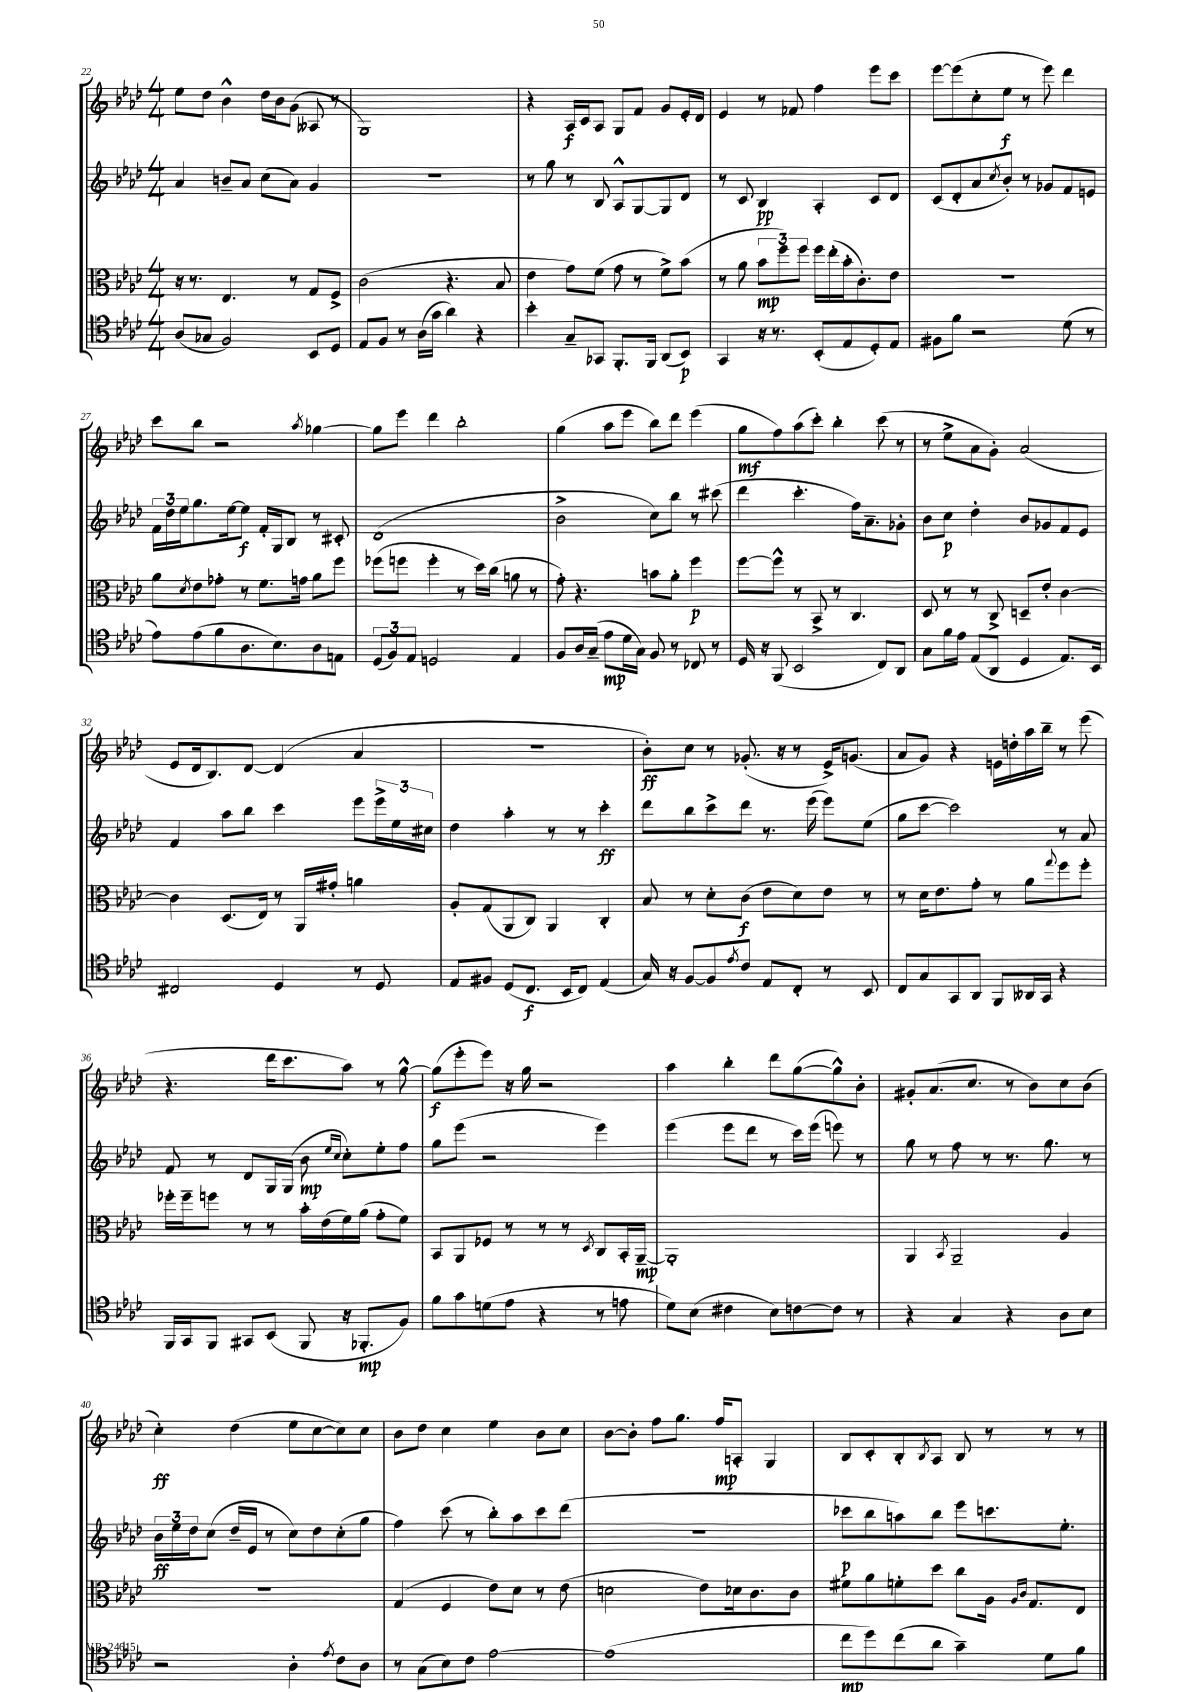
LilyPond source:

<<
\new StaffGroup <<
\new Staff = "s0" {
    \clef treble \key aes \major \numericTimeSignature \time 4/4
    ees''8 des''8 bes'4-^ des''16 bes'16 g'8( aeses8 r8 |
    g1) |
    r4 aes16\f c'16 aes8 g8 f'8 g'8 ees'16-. des'16 |
    ees'4 r8 fes'8 f''4 ees'''8 c'''8 |
    ees'''8~ ees'''8( c''8-. ees''8\f r8 ees'''8) des'''4 |
    c'''8 bes''8 r2 \acciaccatura { aes''8 } ges''4~ |
    ges''8 ees'''8 des'''4 bes''2-. |
    g''4( aes''8 ees'''8 bes''8) des'''8 ees'''4( |
    g''8\mf f''8) aes''8( c'''8-.) bes''4-. c'''8( r8 |
    r8 ees''8-> aes'8 g'8-.) aes'2( |
    ees'8 des'16 bes8.) des'8~ des'4( aes'4 |
    R1 |
    bes'8-.\ff) c''8 r8 ges'8.-.( r16 r8 ees'16->) g'8.( |
    aes'8 g'8) r4 e'16 d''16-. aes''16 bes''16-- r8 ees'''8( |
    r4. des'''16 c'''8. aes''8) r8 g''8~-^ |
    g''8\f( ees'''8-. ees'''8) r16 g''16 r2 |
    aes''4 bes''4-. des'''8 g''8~( g''8-^) bes'8-. |
    gis'8-. aes'8.( c''8. r8 bes'8) c''8 bes'8( |
    c''4-.\ff) des''4( ees''8 c''8~ c''8) c''8 |
    bes'8 des''8 c''4 ees''4 bes'8 c''8 |
    bes'8~ bes'8-. f''8 g''8. f''16\mp a8-. g4 |
    bes8 c'8-. bes8-. \acciaccatura { bes8 } aes8 bes8 r8 r8 r8 \bar "|." |
}
\new Staff = "s1" {
    \clef treble \key aes \major \numericTimeSignature \time 4/4
    aes'4 b'8-- aes'8 c''8( aes'8) g'4 |
    R1 |
    r8 g''8 r8 bes8 aes8-^ g8~ g8 des'8 |
    r8 c'8 bes4\pp aes4-. c'8 des'8 |
    c'8( des'8-. aes'8 \acciaccatura { c''8 } bes'8-.) r8 ges'8 f'8 e'8 |
    \tuplet 3/2 { f'16 des''16 ees''16 } g''8. ees''16~ ees''8\f f'16-. g16 bes8 r8 cis'8-. |
    des'1( |
    bes'2-> c''8) bes''8 r8 cis'''8( |
    des'''4 c'''4.-. f''16) aes'8.-- ges'8-. |
    bes'8 c''8\p des''4-. bes'8 ges'8 f'8 ees'8 |
    f'4 aes''8 bes''8 c'''4 ees'''8 \tuplet 3/2 { ees'''16-> ees''16 cis''16 } |
    des''4 aes''4-. r8 r8 c'''4-.\ff |
    des'''8 bes''8 c'''8-> des'''8 r8. ees'''16( ees'''8) ees''8( |
    g''8 c'''8~ c'''2) r8 aes'8 |
    f'8 r8 des'8 g16 g16( bes'8\mp \grace { ees''16 c''16 } c''8-.) ees''8-. f''8 |
    g''8 ees'''8( r2 ees'''4) |
    ees'''4( ees'''8 des'''8 r8 c'''16) ees'''16( e'''8) r8 |
    g''8 r8 f''8 r8 r8. g''8. r8 |
    \tuplet 3/2 { bes'16\ff ees''16 des''16 } c''8( des''16-- ees'16 r8 c''8) des''8 c''8-.( g''8 |
    f''4) c'''8( r8 bes''8-.) aes''8 c'''8 des'''8( |
    R1 |
    ces'''8\p bes''8 a''8) bes''8 ees'''8 c'''8. ees''8.-. \bar "|." |
}
\new Staff = "s2" {
    \clef alto \key aes \major \numericTimeSignature \time 4/4
    r16 r8. ees4. r8 g8 f8-> |
    c'2( r4. bes8 |
    ees'4 g'8) f'8( g'8 r8 f'8->) bes'8( |
    r8 aes'8 \tuplet 3/2 { bes'8\mp f''8) f''8 } f''16 ees''16-.( bes'16-. c'8.-.) ees'8 |
    R1 |
    aes'8 \acciaccatura { des'8 } ees'8 ges'8-. r8 f'8. g'16 aes'8 f''8 |
    fes''8( f''8 f''4-. r8 des''16) c''16( a'8 r8 |
    g'8-.) r4. b'8 aes'8-. f''4\p |
    f''8~ f''8-^ r8 bes,8-> r8 c4. |
    des8 r8 r8 c8-> d8-- ees'8-. c'4~ |
    c'4 des8.( ees16) r8 aes,16 gis'16-. a'4 |
    aes8-. g8( aes,8 c8) aes,4 c4-. |
    bes8 r8 des'8-. c'8\f( ees'8 des'8) ees'8 r8 |
    r8 des'16 ees'8. g'8-. r8 aes'8 \appoggiatura { g''8 } f''8 f''8-. |
    fes''16-. fes''16-- f''8 r8 r8 bes'16-. ees'16( f'16) aes'16( g'8-. f'8) |
    bes,8 aes,8 fes8 r8 r8 r8 \acciaccatura { des8 } c8 bes,16-. aes,16~--\mp |
    aes,1-. |
    aes,4 \acciaccatura { bes,8 } aes,2-- aes4 |
    R1 |
    g4( f4 ees'8) des'8 r8 ees'8( |
    d'2 ees'8) des'16 c'8. c'8 |
    fis'8 aes'8 f'8-. des''8 c''8 aes16 \grace { aes16 c'16 } g8. ees8 \bar "|." |
}
\new Staff = "s3" {
    \clef tenor \key aes \major \numericTimeSignature \time 4/4
    aes8( ges8 f2) bes,8 des8 |
    ees8 f8 r8 aes16( g'16 aes'4) r4 |
    bes'4-. g8-- ges,8 f,8.-. f,16 aes,8( bes,8\p) |
    g,4 r16 r8. bes,8-.( ees8 des8-.) ees8 |
    fis8 f'8 r2 des'8( r8 |
    ees'8) ees'8( f'8 aes8. bes8.) aes8 e8 |
    \tuplet 3/2 { des8( f8) ees8 } d2 ees4 |
    f8 aes16 g16--( ees'8\mp des'16 g16) f8 r8 ces8 r8 |
    des16 r16 f,8( bes,2 c8) aes,8 |
    g8 f'16 ees'16 ees8( aes,8 des4 ees8.) bes,16 |
    cis2 des4 r8 des8 |
    ees8 fis8 des8( c8.\f bes,16 c8) ees4( |
    g16) r16 f8~ f8 \acciaccatura { ees'8 } c'8 ees8 c8-. r8 bes,8 |
    c8 g8 g,8 aes,8 f,8 aeses,16 g,16 r4 |
    f,16 g,16 f,8 gis,8 bes,8( f,8 r16 fes,8.-.\mp f8) |
    f'8 g'8 d'8( ees'8 r4 r8 e'8 |
    des'8) bes8( cis'4 bes8) c'8~ c'8 r8 |
    r4 g4 r4 aes8 bes8 |
    r2 aes4-. \acciaccatura { ees'8 } c'8 aes8 |
    r8 g8( bes8) c'8 ees'2~ |
    ees'1( |
    c''8\mp des''8) c''8( aes'8 g'4--) des'8 f'8 \bar "|." |
}
>>
>>
\layout { \context { \Score currentBarNumber = #22 } }
